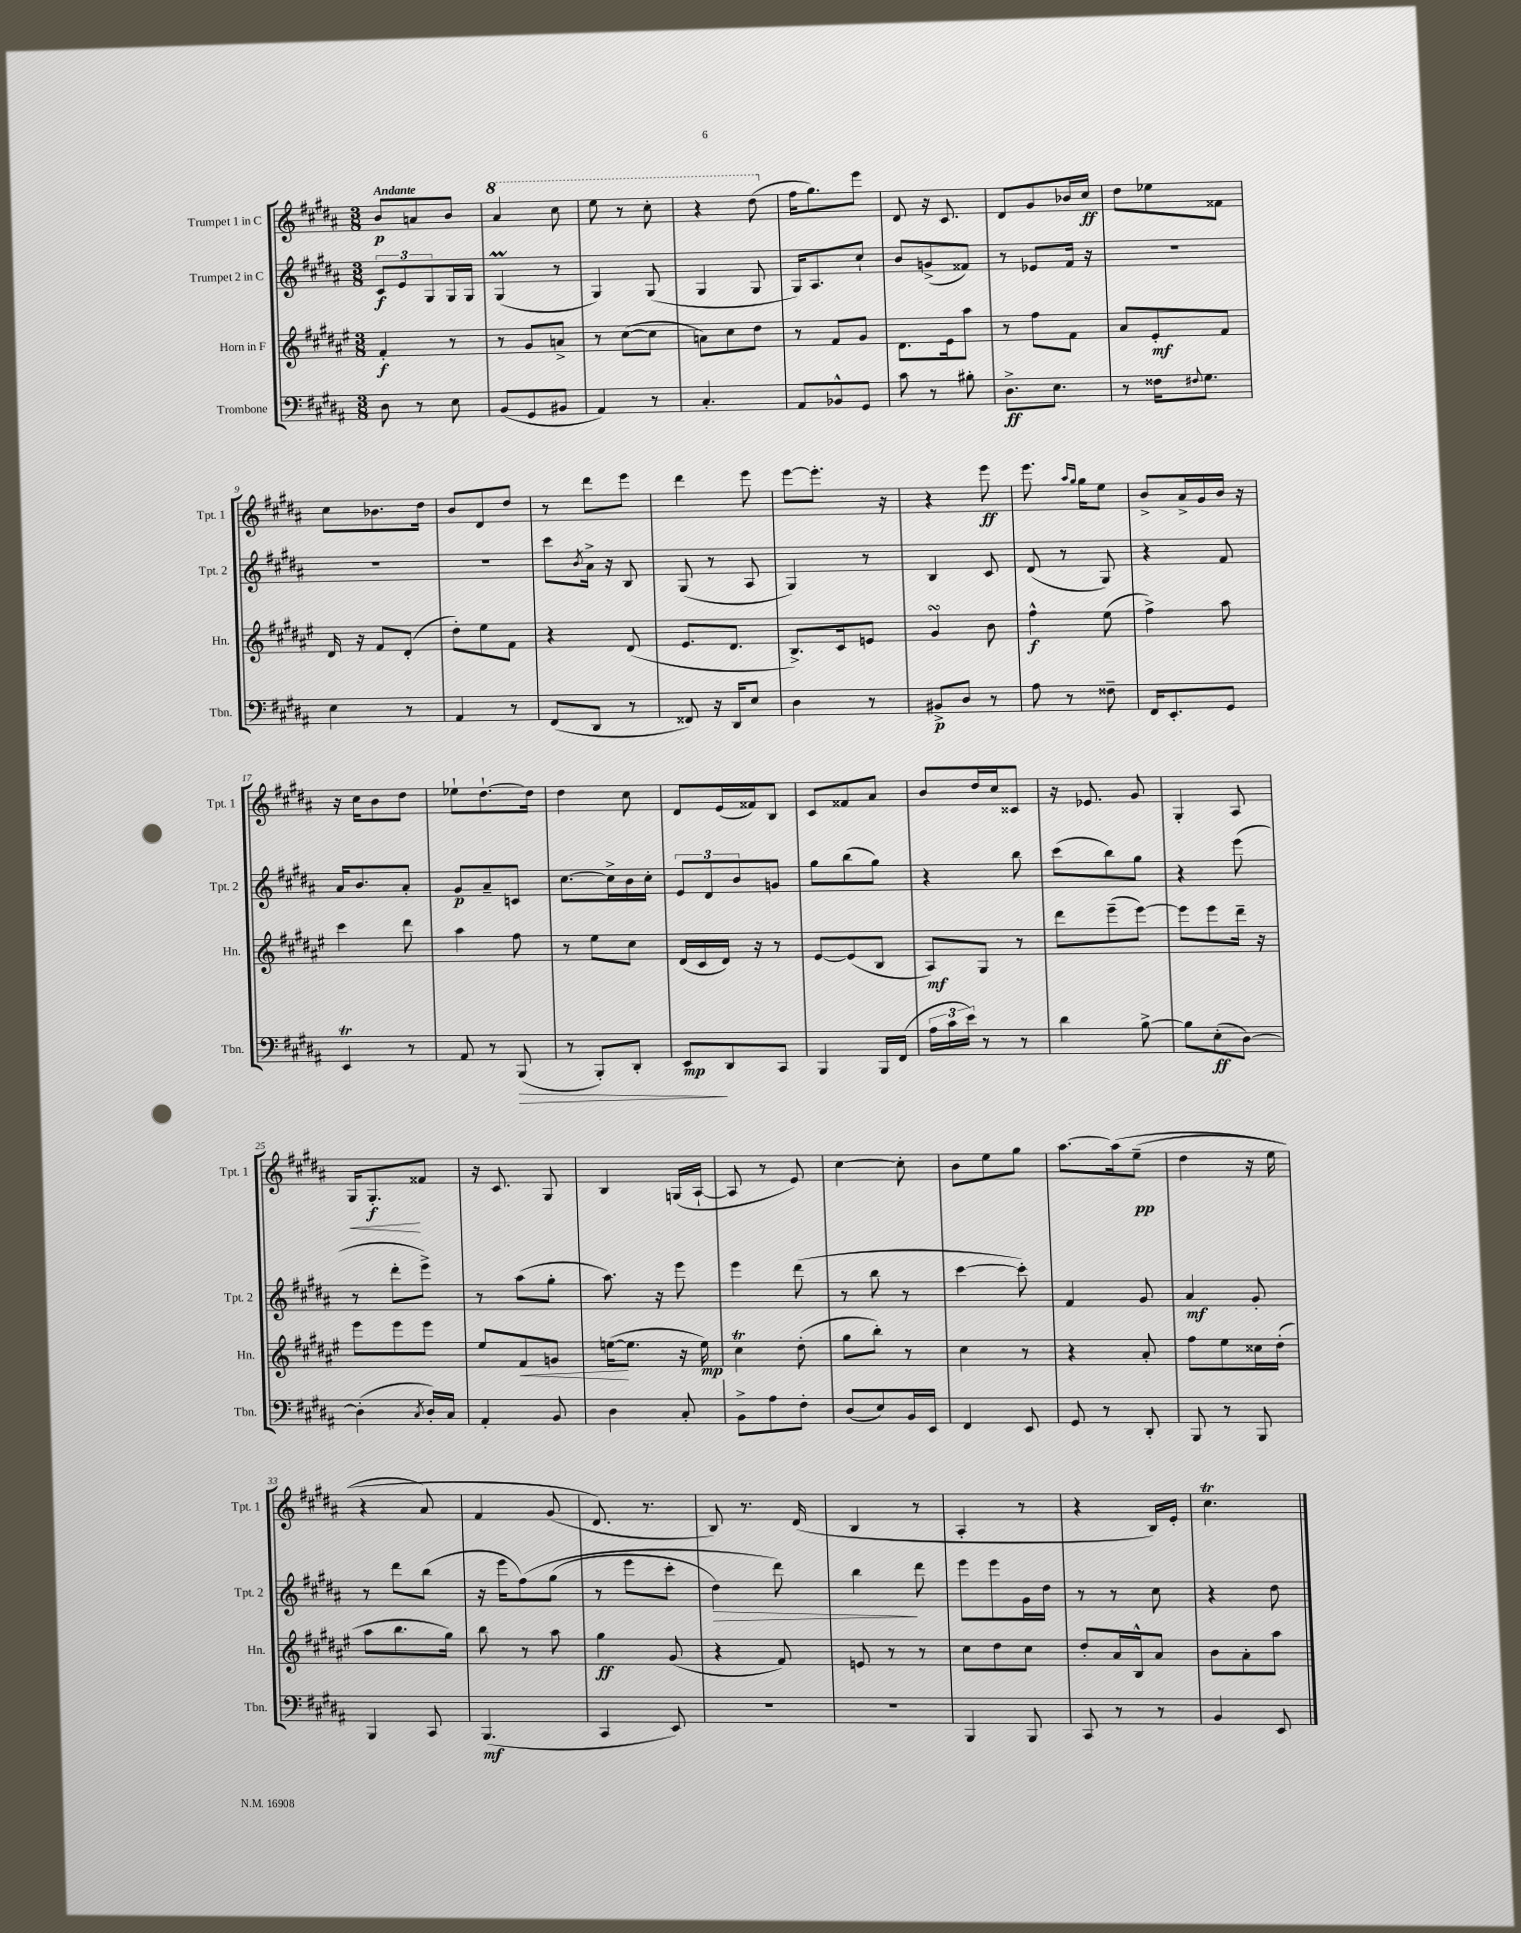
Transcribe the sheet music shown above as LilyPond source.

<<
\new StaffGroup <<
\new Staff = "s0" \with { instrumentName = "Trumpet 1 in C" shortInstrumentName = "Tpt. 1" } {
    \clef treble \key b \major \numericTimeSignature \time 3/8 \tempo "Andante"
    b'8\p a'8 b'8 |
    \ottava #1 ais''4 cis'''8 |
    e'''8 r8 cis'''8-. |
    r4 dis'''8( \ottava #0 |
    fis''16 gis''8.) e'''8 |
    dis'8 r16 cis'8. |
    dis'8 gis'8 bes'16 cis''16\ff |
    dis''8 ees''8 fisis'8 |
    cis''8 bes'8. dis''16 |
    b'8 dis'8 dis''8 |
    r8 dis'''8 e'''8 |
    dis'''4 e'''8 |
    e'''8~ e'''8.-. r16 |
    r4 e'''8\ff |
    e'''8. \grace { ais''16 gis''16 } gis''16 e''8 |
    b'8-> ais'16-> gis'16 b'16 r16 |
    r16 cis''16 b'8 dis''8 |
    ees''8-! dis''8.~-! dis''16 |
    dis''4 cis''8 |
    dis'8 e'16( fisis'16) b8 |
    cis'8 fisis'8 ais'8 |
    b'8 dis''16 cis''16 cisis'8 |
    r16 ees'8. gis'8 |
    gis4-. ais8 |
    gis16\< gis8.-.\f\! fisis'8 |
    r16 cis'8. gis8 |
    b4 g16( ais16~-! |
    ais8 r8 e'8) |
    cis''4~ cis''8-. |
    b'8 e''8 gis''8 |
    ais''8.~ ais''16\( e''8--\pp( |
    dis''4 r16 e''16 |
    r4 ais'8) |
    fis'4 gis'8( |
    dis'8.\) r8. |
    b8) r8. dis'16( |
    b4 r8 |
    ais4-. r8 |
    r4 b16) e'16-. |
    cis''4.\trill \bar "|." |
}
\new Staff = "s1" \with { instrumentName = "Trumpet 2 in C" shortInstrumentName = "Tpt. 2" } {
    \clef treble \key b \major \numericTimeSignature \time 3/8
    \tuplet 3/2 { cis'8\f e'8 gis8 } gis16 gis16 |
    gis4\prall( r8 |
    gis4) gis8( |
    gis4 gis8 |
    gis16) ais8. cis''8-! |
    b'8 g'8->( fisis'8) |
    r8 ees'8 fis'16 r16 |
    R4. |
    R4. |
    R4. |
    cis'''8 \acciaccatura { b'8 } ais'16-> r16 b8 |
    gis8( r8 ais8 |
    gis4) r8 |
    b4 cis'8 |
    dis'8( r8 gis8) |
    r4 fis'8 |
    ais'16 b'8. ais'8-. |
    gis'8\p ais'8-- c'8 |
    cis''8.~ cis''16-> b'16 cis''16-. |
    \tuplet 3/2 { e'8 dis'8 b'8 } g'8 |
    gis''8 b''8( gis''8) |
    r4 b''8 |
    cis'''8( b''8) gis''8 |
    r4 e'''8( |
    r8 dis'''8-. e'''8->) |
    r8 ais''8( gis''8-. |
    ais''8.) r16 e'''8 |
    e'''4 dis'''8( |
    r8 b''8 r8 |
    cis'''4~ cis'''8-.) |
    fis'4 gis'8 |
    ais'4\mf gis'8-. |
    r8 dis'''8 b''8( |
    r16 e'''16 fis''8)\( gis''8( |
    r8 e'''8 cis'''8-. |
    dis''4\>) dis'''8\) |
    b''4\! dis'''8 |
    e'''8 e'''8 gis'16 dis''16 |
    r8 r8 cis''8 |
    r4 dis''8 \bar "|." |
}
\new Staff = "s2" \with { instrumentName = "Horn in F" shortInstrumentName = "Hn." } {
    \clef treble \key fis \major \numericTimeSignature \time 3/8
    fis'4-.\f r8 |
    r8 gis'8 a'8-> |
    r8 cis''8~( cis''8 |
    a'8) cis''8 dis''8 |
    r8 fis'8 gis'8 |
    dis'8. eis'16 ais''8 |
    r8 fis''8 fis'8 |
    ais'8 eis'8-.\mf fis'8 |
    dis'16 r16 fis'8 dis'8-.( |
    dis''8-.) eis''8 fis'8 |
    r4 dis'8( |
    eis'8. dis'8. |
    b8.->) cis'16 e'8 |
    gis'4\turn b'8 |
    fis''4-^\f eis''8( |
    fis''4->) ais''8 |
    cis'''4 dis'''8 |
    ais''4 fis''8 |
    r8 eis''8 cis''8 |
    dis'16( cis'16 dis'16) r16 r8 |
    eis'8~ eis'8( b8 |
    ais8\mf) gis8 r8 |
    dis'''8 eis'''8--( eis'''8~) |
    eis'''8 eis'''8 dis'''16-- r16 |
    eis'''8 eis'''8 eis'''8 |
    eis''8 fis'8\< g'8 |
    e''16~\!( e''8. r16 e''16\mp) |
    cis''4\trill dis''8-.( |
    gis''8 b''8-.) r8 |
    cis''4 r8 |
    r4 ais'8-. |
    fis''8 eis''8 cisis''16 dis''16-.( |
    ais''8 b''8. gis''16) |
    b''8 r8 ais''8 |
    gis''4\ff gis'8( |
    r4 fis'8) |
    e'8 r8 r8 |
    cis''8 dis''8 cis''8 |
    dis''8-. ais'16 b16-^ ais'8 |
    b'8 ais'8-. ais''8 \bar "|." |
}
\new Staff = "s3" \with { instrumentName = "Trombone" shortInstrumentName = "Tbn." } {
    \clef bass \key b \major \numericTimeSignature \time 3/8
    dis8 r8 e8 |
    b,8( gis,8 bis,8 |
    ais,4) r8 |
    cis4.-. |
    ais,8 bes,8-^ gis,8 |
    cis'8 r8 bis8-. |
    dis8.->\ff e8. |
    r8 fisis16 \appoggiatura { fis8 } gis8. |
    e4 r8 |
    ais,4 r8 |
    fis,8( dis,8 r8 |
    fisis,8) r16 dis,16 e8 |
    dis4 r8 |
    bis,8->\p dis8 r8 |
    ais8 r8 fisis8-- |
    fis,16 e,8.-. gis,8 |
    e,4\trill r8 |
    ais,8 r8 b,,8\>( |
    r8 b,,8-.) dis,8-. |
    e,8\mp\! dis,8 cis,8 |
    b,,4 b,,16 fis,16( |
    \tuplet 3/2 { ais16 cis'16 e'16) } r8 r8 |
    dis'4 b8~-> |
    b8 e8-.\ff( dis8~) |
    dis4-.( \acciaccatura { cis8 } dis16-.) cis16 |
    ais,4-. b,8 |
    dis4 cis8-. |
    b,8-> ais8 fis8-. |
    dis8( e8) b,16 e,16 |
    fis,4 e,8 |
    gis,8 r8 dis,8-. |
    b,,8 r8 b,,8 |
    b,,4 cis,8 |
    b,,4.\mf( |
    cis,4 e,8) |
    R4. |
    R4. |
    b,,4 b,,8 |
    cis,8 r8 r8 |
    b,4 e,8 \bar "|." |
}
>>
>>
